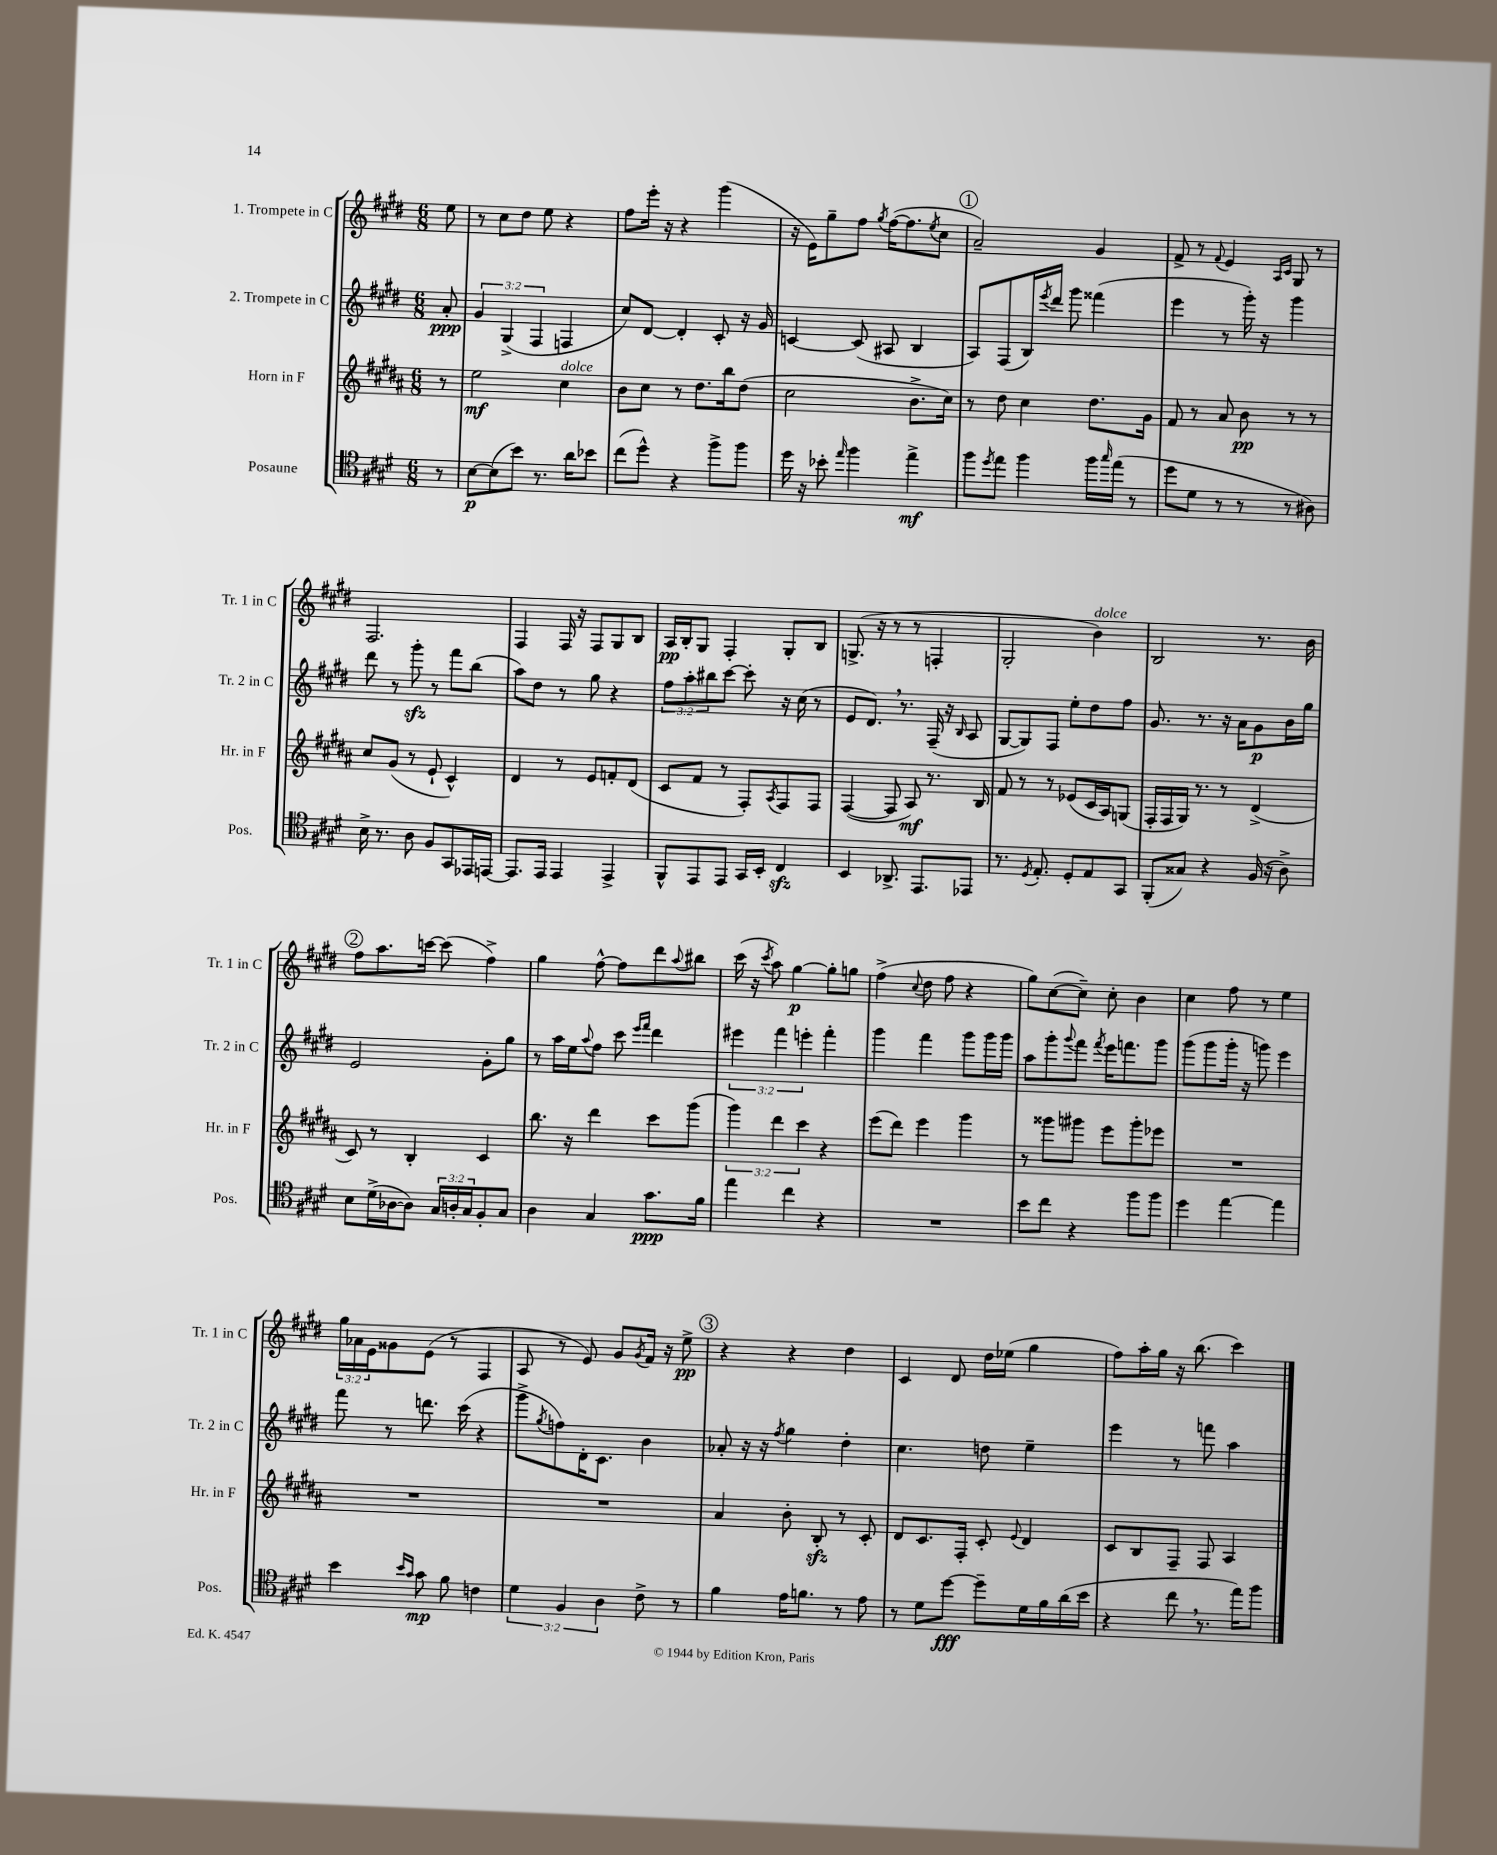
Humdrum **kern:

**kern	**kern	**kern	**kern
*staff4	*staff3	*staff2	*staff1
*clefC4	*clefG2	*clefG2	*clefG2
*k[f#c#g#d#]	*k[f#c#g#d#a#]	*k[f#c#g#d#]	*k[f#c#g#d#]
*M6/8	*M6/8	*M6/8	*M6/8
8r	8r	8a'	8ee
=	=	=	=
[8B	2ee	6g#	8r
(8B]	.	.	8cc#
.	.	(6G#^	.
8b)	.	.	8dd#
.	.	6F#	.
8.r	.	.	8ee
.	4cc#	4F	4r
16a	.	.	.
8b-	.	.	.
=	=	=	=
(8cc#	8b	8cc#)	8ff#
8dd#^^)	8cc#	[8d#	16eee'
.	.	.	16r
4r	8r	4d#']	4r
.	8.dd#	.	.
8ff#^	.	8c#'	(4ggg#
.	16bb	.	.
8ff#	(8dd#	16r	.
.	.	16g#	.
=	=	=	=
16dd#	2cc#	[4c	16r
16r	.	.	16e)
8b-'	.	.	8gg#~
16qqee	.	.	.
4ff#	.	(8c]	8ff#
.	.	.	8qgg#
.	.	8A#	([16ff#
.	.	.	8.ff#]
4ee^	8.b^	4B	.
.	.	.	8qee
.	.	.	8cc#
.	16cc#)	.	.
=	=	=	=
8ff#	8r	8A)	2a~)
8qdd#	.	.	.
8ee	8dd#	(8F#	.
4ff#	4cc#	16B)	.
.	.	8qeee	.
.	.	16ddd#	.
.	.	8ggg#	.
16ff#	8.dd#	(4fff##	4g#
16qqgg#	.	.	.
(16ee	.	.	.
8r	.	.	.
.	16g#	.	.
=	=	=	=
8dd#	8f#	4eee	8f#^
8d#	8r	.	8r
.	.	.	8qqf#
8r	8a#	8r	4e
8r	8b	16ggg#')	.
.	.	16r	.
.	.	.	16qqA
.	.	.	16qqc#
8r	8r	4ggg#	8G#
8A#)	8r	.	8r
=	=	=	=
16B^	8cc#	8ddd#	2.F#
8.r	.	.	.
.	(8g#	8r	.
8A	8r	8ggg#'	.
8F#	8e`	8r	.
8GG#	4c#^^)	8fff#	.
16EE-	.	(8bb	.
[16EE	.	.	.
=	=	=	=
8.EE]	4d#	8aa)	4F#
.	.	8dd#	.
16EE	.	.	.
4EE	8r	8r	16F#
.	.	.	16r
.	8e	8gg#	8F#
4EE^	8f'	4r	8G#
.	(8d#	.	8B
=	=	=	=
8FF#^^	8c#	12ff#	16A
.	.	.	16B'
.	.	12aa'	.
8EE	8f#	.	8G#
.	.	12bb#	.
8EE	8r	[8ccc#	4F#'
16GG#	8F#')	8ccc#']	.
16BB'	.	.	.
.	8qA#	.	.
4C#	8F#	16r	8G#'
.	.	(16cc#	.
.	8F#	8r	8B
=	=	=	=
4BB	([4F#	8e	(8.G^
.	.	8.d#)	.
.	.	.	16r
8.AA-^	8F#]	.	8r
.	.	8.r	.
.	8A#)	.	8r
8.EE	.	.	.
.	8.r	(16F#~	4F'
.	.	16r	.
.	.	16qqB	.
8EE-	.	8A	.
.	16B	.	.
=	=	=	=
8.r	8f#	[8G#	2G#'
.	8r	8G#])	.
8qD#	.	.	.
8.E'	.	.	.
.	8r	8F#	.
8D#'	(8e-	8ee'	.
8E	16c#	8dd#	4b)
.	16A#)	.	.
8GG#	(8G	8ff#	.
=	=	=	=
(8FF#'	16F#'	8.g#	2B
.	16F#	.	.
8G##)	16G#)	.	.
.	8.r	8.r	.
4r	.	.	.
.	8r	16r	.
.	.	16a	.
(16F#	(4d#^	8g#	8.r
16r	.	.	.
8A^)	.	16b	.
.	.	16gg#	16b
=	=	=	=
8B	8c#)	2e	8ff#
(16d#^	8r	.	8.aa
[16A-	.	.	.
8A-])	4B'	.	.
.	.	.	[16ccc
24G#	.	.	(8ccc]
24A'	.	.	.
24G#	.	.	.
8F#'	4c#	8g#'	4ff#^)
8G#	.	8gg#	.
=	=	=	=
4A	8.bb	8r	4gg#
.	.	16aa	.
.	16r	16ee	.
.	.	8qqaa	.
4G#	4ddd#	8ff#	[8ff#^^
.	.	8ccc#	8ff#]
.	.	16qqeee	.
.	.	16qqfff#	.
8.g#	8ccc#	4ddd#	8ddd#
.	.	.	8qqaa
.	(8ggg#	.	8bb#
16f#	.	.	.
=	=	=	=
4ee	6ggg#)	6eee#	(16ccc#
.	.	.	16r
.	.	.	8qccc#
.	.	.	8aa)
.	6ddd#	6fff#	.
4cc#	.	.	[4gg#
.	6ccc#	6eee'	.
4r	4r	4fff#'	8gg#']
.	.	.	8gg
=	=	=	=
2.r	(8eee	4ggg#	(4ff#^
.	8ddd#)	.	.
.	.	.	8qqcc#
.	4eee	4fff#	8dd#
.	.	.	8ff#
.	4ggg#	8ggg#	4r
.	.	16ggg#	.
.	.	16ggg#	.
=	=	=	=
8b	8r	8aa	8gg#)
8cc#	8ggg##	8ggg#'	([8cc#
.	.	8qqggg#	.
4r	8ggg#	8fff#	8cc#~])
.	.	8qfff#	.
.	8eee	16eee	8cc#'
.	.	8.fff	.
8ff#	8ggg#'	.	4b
8ff#	8eee-	8ggg#	.
=	=	=	=
4dd#	2.r	(8ggg#	4cc#
.	.	8ggg#	.
[4ee	.	16ggg#'	8ff#
.	.	16r	.
.	.	8ggg)	8r
4ee]	.	4eee	4ee
=	=	=	=
4b	2.r	8fff#	24gg#
.	.	.	24a-
.	.	.	24e
.	.	8r	8g##
16qqb	.	.	.
16qqg#	.	.	.
8g#	.	8.ddd	(8e
8f#	.	.	8r
.	.	(16ccc#	.
4c	.	4r	4F#
=	=	=	=
6d#	2.r	8ggg#^	8A
.	.	8qgg#	.
.	.	8ff)	8r
6F#	.	.	.
.	.	16d#'	8e)
.	.	8.c#	.
6A	.	.	.
.	.	.	8g#
.	.	.	8qg#
8c#^	.	4b	16f#
.	.	.	16r
8r	.	.	8ee^
=	=	=	=
4f#	4a#	8a-'	4r
.	.	16r	.
.	.	16r	.
.	.	8qff#	.
16e	8b'	4gg#	4r
8.f	.	.	.
.	8B'	.	.
8r	8r	4dd#'	4dd#
8e	8c#'	.	.
=	=	=	=
8r	8d#	4.cc#	4c#
8d#	8.c#	.	.
[8dd#	.	.	8d#
.	16F#'	.	.
8dd#~]	8c#'	8dd	16dd#
.	.	.	(16ee-
.	8qqe	.	.
16d#	4d#	4ee~	4gg#
16f#	.	.	.
(16a	.	.	.
16b	.	.	.
=	=	=	=
4r	8c#	4eee	8ff#)
.	8B	.	16aa'
.	.	.	16gg#
8cc#	8F#~	8r	16r
.	.	.	(8.bb
8.r	8F#	8fff	.
.	4A#	4aa	4ccc#)
16ee)	.	.	.
8ff#	.	.	.
==	==	==	==
*-	*-	*-	*-
